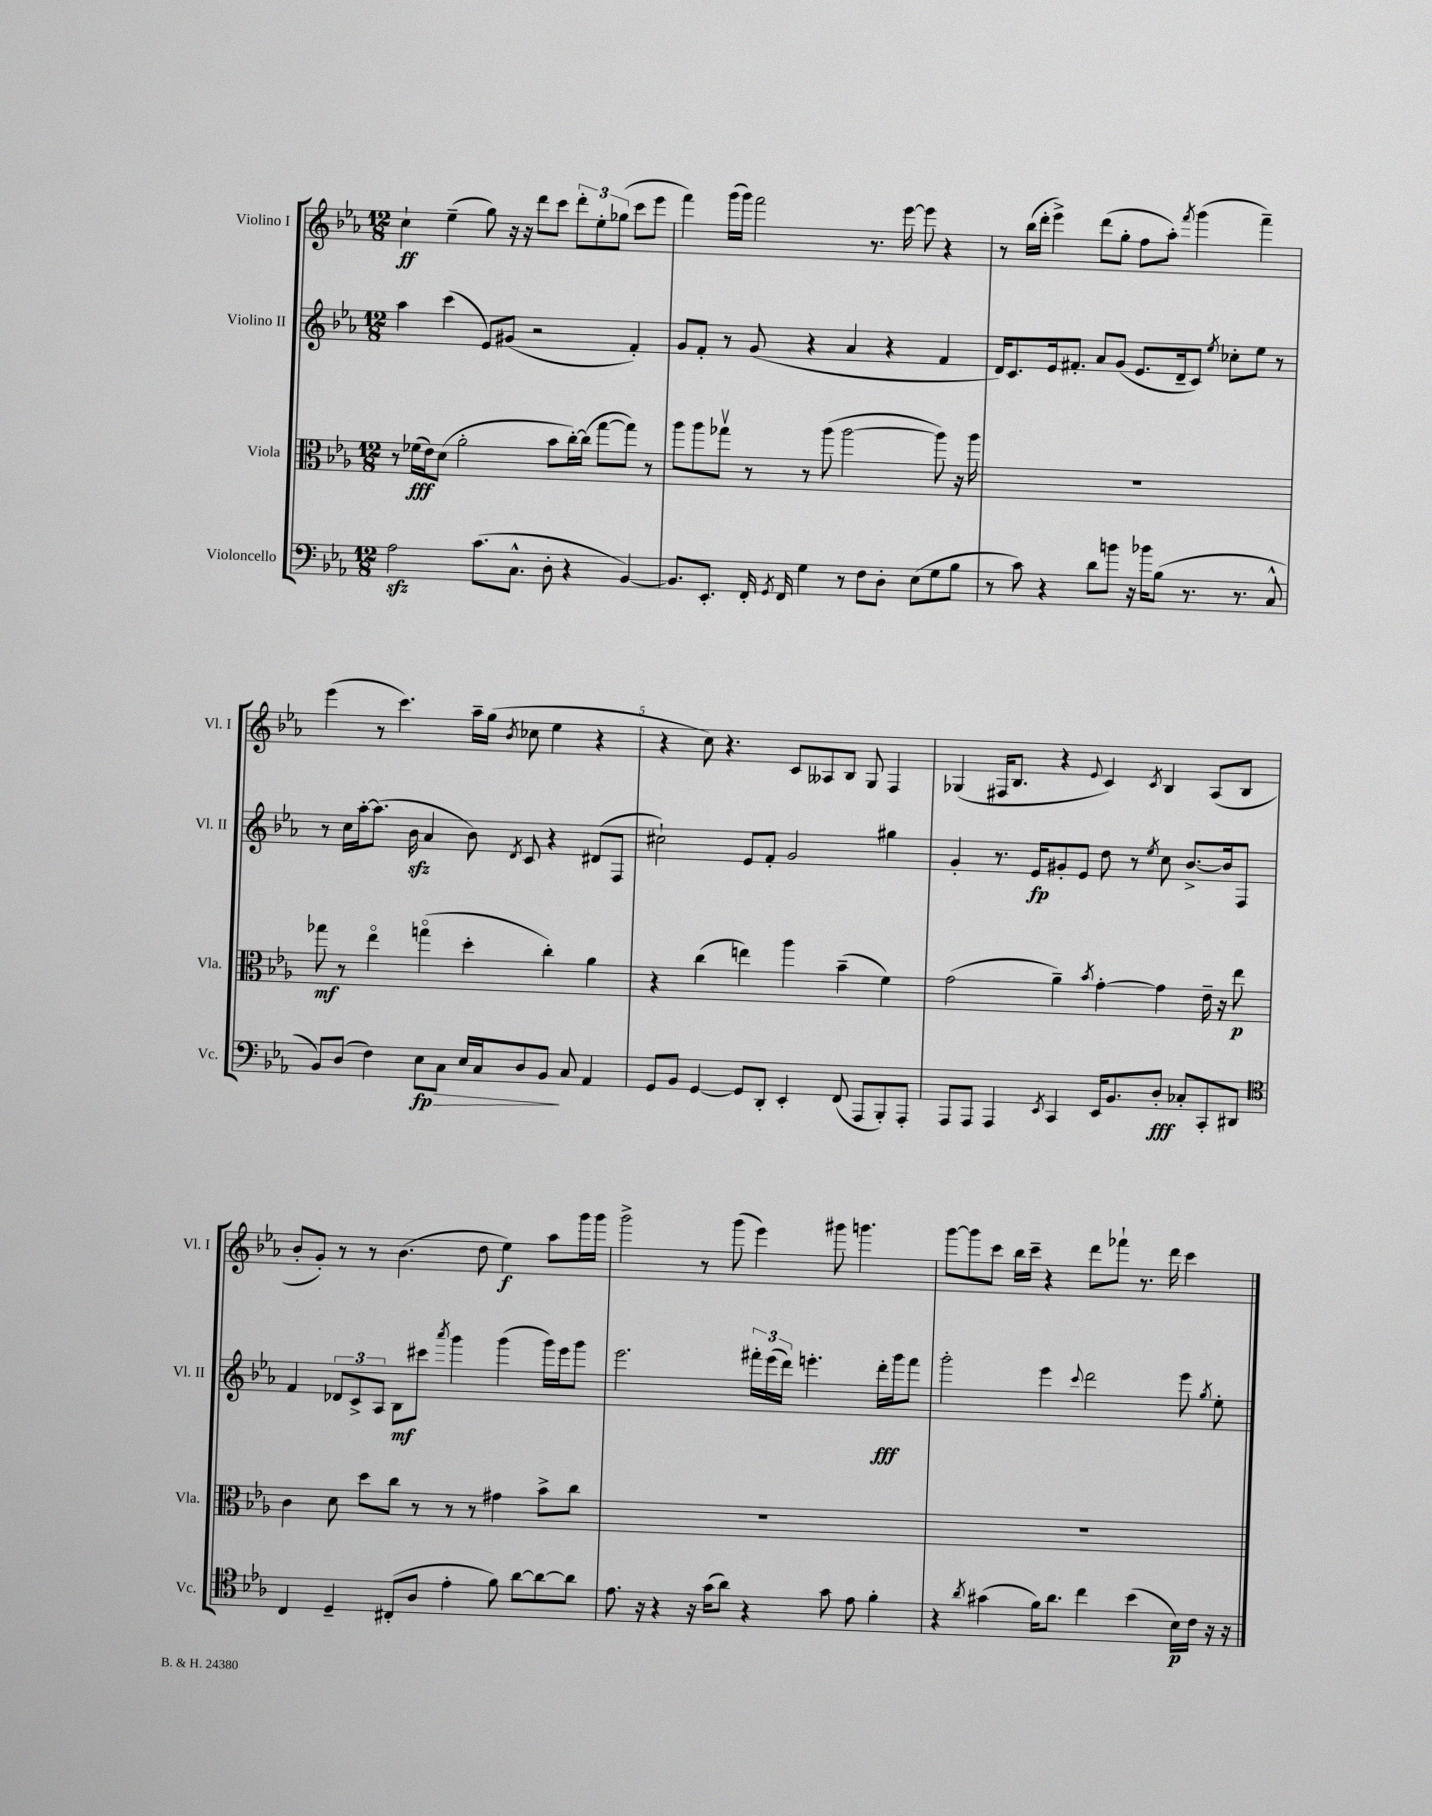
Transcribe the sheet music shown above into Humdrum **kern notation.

**kern	**dynam	**kern	**dynam	**kern	**dynam	**kern	**dynam
*part4	*part4	*part3	*part3	*part2	*part2	*part1	*part1
*staff4	*staff4	*staff3	*staff3	*staff2	*staff2	*staff1	*staff1
*I"Violoncello	*	*I"Viola	*	*I"Violino II	*	*I"Violino I	*
*I'Vc.	*	*I'Vla.	*	*I'Vl. II	*	*I'Vl. I	*
*clefF4	*	*clefC3	*	*clefG2	*	*clefG2	*
*k[b-e-a-]	*	*k[b-e-a-]	*	*k[b-e-a-]	*	*k[b-e-a-]	*
*M12/8	*	*M12/8	*	*M12/8	*	*M12/8	*
=1	=1	=1	=1	=1	=1	=1	=1
2A-zz\	.	8r	.	4aa-\	.	4cc`\	ff
.	.	(16f-X\LL	fff	.	.	.	.
.	.	16e-\J)	.	.	.	.	.
.	.	(8d\J	.	(4ccc\	.	(4ee-~\	.
.	.	2a-'\	.	.	.	.	.
(8.c\L	.	.	.	8e-/L)	.	8gg\)	.
.	.	.	.	(8g#X/J	.	16r	.
8.C^^\J	.	.	.	.	.	16r	.
.	.	.	.	2r	.	8ddd\L	.
8D'\	.	8b-\L	.	.	.	8ccc\J	.
4r	.	[16cc'\L)	.	.	.	12ddd'\L	.
.	.	(16cc\JJ]	.	.	.	.	.
.	.	.	.	.	.	12ee-'\	.
.	.	[8gg\L	.	.	.	.	.
.	.	.	.	.	.	(12gg-X\J	.
[4BB-/)	.	8gg\J])	.	4f'/)	.	8ccc\L	.
.	.	8r	.	.	.	8eee-\J	.
=2	=2	=2	=2	=2	=2	=2	=2
8.BB-/L]	.	8aa-\L	.	8g/L	.	4fff\)	.
.	.	8aa-\	.	8f'/J	.	.	.
8.EE-'/J	.	.	.	.	.	.	.
.	.	8gg-Xv\J	.	8r	.	(16ggg\LL	.
.	.	.	.	.	.	16ggg\JJ)	.
16FF'/	.	8r	.	(8g/	.	2fff\	.
8qGG/	.	.	.	.	.	.	.
16FF/	.	.	.	.	.	.	.
4G\	.	8r	.	4r	.	.	.
.	.	(8aa-\	.	.	.	.	.
8r	.	[2aa-\	.	4a-/	.	.	.
8F\L	.	.	.	.	.	8.r	.
8D'\J	.	.	.	4r	.	.	.
.	.	.	.	.	.	[16eee-\	.
(8E-\L	.	.	.	.	.	8eee-\]	.
8G\	.	8aa-\])	.	4f/	.	4r	.
8B-\J	.	16r	.	.	.	.	.
.	.	16aa-\	.	.	.	.	.
=3	=3	=3	=3	=3	=3	=3	=3
8r	.	1.r	.	16d/KL)	.	8r	.
.	.	.	.	8.c/	.	.	.
8c\)	.	.	.	.	.	(16bb-\LL	.
.	.	.	.	.	.	16ddd'\JJ	.
4r	.	.	.	16e-/k	.	4eee-^\)	.
.	.	.	.	8.f#X'/J	.	.	.
8d\L	.	.	.	8a-/L	.	(8ddd\L	.
8bn\J	.	.	.	(8g/J	.	8gg'\J	.
16r	.	.	.	8.e-/L	.	8ff\L	.
16b-X\KL	.	.	.	.	.	.	.
(8B-\J	.	.	.	.	.	8aa-'\J)	.
.	.	.	.	16d~/k	.	.	.
.	.	.	.	.	.	8qfff/	.
8.r	.	.	.	8c/J)	.	(4ggg\	.
.	.	.	.	8qee-/	.	.	.
.	.	.	.	8cc-X'\L	.	.	.
8.r	.	.	.	.	.	.	.
.	.	.	.	8ee-\J	.	4fff~\)	.
8C^^/	.	.	.	8r	.	.	.
!!LO:LB:g=z
=4	=4	=4	=4	=4	=4	=4	=4
8BB-/L)	.	8gg-X\	mf	8r	.	(4eee-\	.
(8D/J	.	8r	.	16cc\LL	.	.	.
.	.	.	.	[16aa-'\J	.	.	.
4F\)	.	4ee-\	.	(8.aa-\J]	.	8r	.
.	.	.	.	.	.	4.ccc\)	.
.	.	.	.	16b-zz\	.	.	.
!	!LO:HP:b	!	!	!	!	!	!
8E-\L	> fp	(4ggn\	.	4a-/	.	.	.
8C\J	.	.	.	.	.	.	.
16E-/LL	.	4dd'\	.	8b-\)	.	16aa-~\LL	.
16C/J	.	.	.	.	.	(16gg\JJ	.
.	.	.	.	8qd/	.	8qb-/	.
8D/	.	.	.	8c/	.	8cc-X\	.
8BB-/J	.	4cc'\)	.	4r	.	4ee-\	.
8C/	]	.	.	.	.	.	.
4AA-/	.	4a-\	.	(8d#X/L	.	4r	.
.	.	.	.	8F/J	.	.	.
=5	=5	=5	=5	=5	=5	=5	=5
8GG/L	.	4r	.	2cc#X`\)	.	4r	.
8BB-/J	.	.	.	.	.	.	.
[4GG/	.	(4cc\	.	.	.	8cc\)	.
.	.	.	.	.	.	4.r	.
8GG/L]	.	4een\)	.	8e-/L	.	.	.
8DD'/J	.	.	.	8f'/J	.	.	.
4EE-'/	.	4aa-\	.	2g/	.	8c/L	.
.	.	.	.	.	.	8A--X/	.
(8FF/	.	(4b-~\	.	.	.	8B-/J	.
8AAA-/L	.	.	.	.	.	8G/	.
8BBB-'/)	.	4f\)	.	4gg#X\	.	4F/	.
8AAA-'/J	.	.	.	.	.	.	.
=6	=6	=6	=6	=6	=6	=6	=6
8AAA-/L	.	(2g\	.	4g'/	.	(4G-X/	.
8AAA-/J	.	.	.	.	.	.	.
4AAA-/	.	.	.	8.r	.	16F#X/KL	.
.	.	.	.	.	.	8.B-/J	.
.	.	.	.	16e-/KL	fp	.	.
8qEE-/	.	.	.	.	.	.	.
4CC/	.	4a-~\)	.	8g#X'/	.	4r	.
.	.	.	.	8e-/J	.	.	.
.	.	8qb-/	.	.	.	8qqe-/	.
16EE-/KL	.	[4g'\	.	8dd\	.	4c/)	.
8.BB-/	.	.	.	.	.	.	.
.	.	.	.	8r	.	.	.
.	.	.	.	8qee-/	.	8qc/	.
8D'/J	fff	4g\]	.	8cc\	.	4B-/	.
8C-X'/L	.	.	.	[8.b-^/L	.	.	.
8CC'/	.	16e-~\	.	.	.	(8A-/L	.
.	.	16r	.	16b-/k]	.	.	.
8DD#X/J	.	8ee-\	p	8F/J	.	8B-/J	.
!!LO:LB:g=z
=7	=7	=7	=7	=7	=7	=7	=7
*clefC4	*	*	*	*	*	*	*
4C/	.	4c\	.	4f/	.	8b-'/L	.
.	.	.	.	.	.	8g'/J)	.
4D~/	.	8d\	.	12d-X/L	.	8r	.
.	.	.	.	12c^/	.	.	.
.	.	8dd\L	.	.	.	8r	.
.	.	.	.	12A-/J	.	.	.
(8C#X'/L	.	8cc\J	.	8B-\L	mf	(4.b-\	.
8A-/J	.	8r	.	8ccc#X\J	.	.	.
.	.	.	.	8qaaa-/	.	.	.
4e-'\	.	8r	.	4ggg\	.	.	.
.	.	8r	.	.	.	8dd\	.
8f\)	.	4g#X\	.	(4ggg\	.	4ee-\)	f
[8a-\L	.	.	.	.	.	.	.
8a-\_	.	8b-^\L	.	16ggg\LL)	.	8aa-\L	.
.	.	.	.	16eee-\J	.	.	.
8a-\J]	.	8cc\J	.	8ggg\J	.	16ggg\L	.
.	.	.	.	.	.	16ggg\JJ	.
=8	=8	=8	=8	=8	=8	=8	=8
8.e-\	.	1.r	.	2.eee-\	.	2ggg^\	.
16r	.	.	.	.	.	.	.
4r	.	.	.	.	.	.	.
16r	.	.	.	.	.	8r	.
(16g\KL	.	.	.	.	.	.	.
8a-\J)	.	.	.	.	.	(8ggg\	.
4r	.	.	.	24fff#X'\LL	.	4eee-\)	.
.	.	.	.	(24eee-\	.	.	.
.	.	.	.	24ddd\JJ)	.	.	.
.	.	.	.	4.eeen'\	.	.	.
8g\	.	.	.	.	.	8ggg#X\	.
8e-\	.	.	.	.	.	4.gggn\	.
4f'\	.	.	.	16ddd'\LL	fff	.	.
.	.	.	.	16ggg\J	.	.	.
.	.	.	.	8fff#\J	.	.	.
=9	=9	=9	=9	=9	=9	=9	=9
4r	.	1.r	.	2ggg'\	.	[8ggg\L	.
.	.	.	.	.	.	8ggg\]	.
8qa-/	.	.	.	.	.	.	.
(4g#X\	.	.	.	.	.	8ccc\J	.
.	.	.	.	.	.	16bb-\LL	.
.	.	.	.	.	.	16ccc~\JJ	.
16f\KL)	.	.	.	4eee-\	.	4r	.
8.a-\J	.	.	.	.	.	.	.
.	.	.	.	8qqccc/	.	.	.
4cc\	.	.	.	2ddd\	.	8ddd\L	.
.	.	.	.	.	.	8fff-X`\J	.
(4b-\	.	.	.	.	.	8.r	.
.	.	.	.	.	.	16ddd\	.
16B-\LL)	p	.	.	8eee-\	.	4ccc\	.
16c\JJ	.	.	.	.	.	.	.
.	.	.	.	8qgg/	.	.	.
16r	.	.	.	8ee-'\	.	.	.
16r	.	.	.	.	.	.	.
==	==	==	==	==	==	==	==
*-	*-	*-	*-	*-	*-	*-	*-
